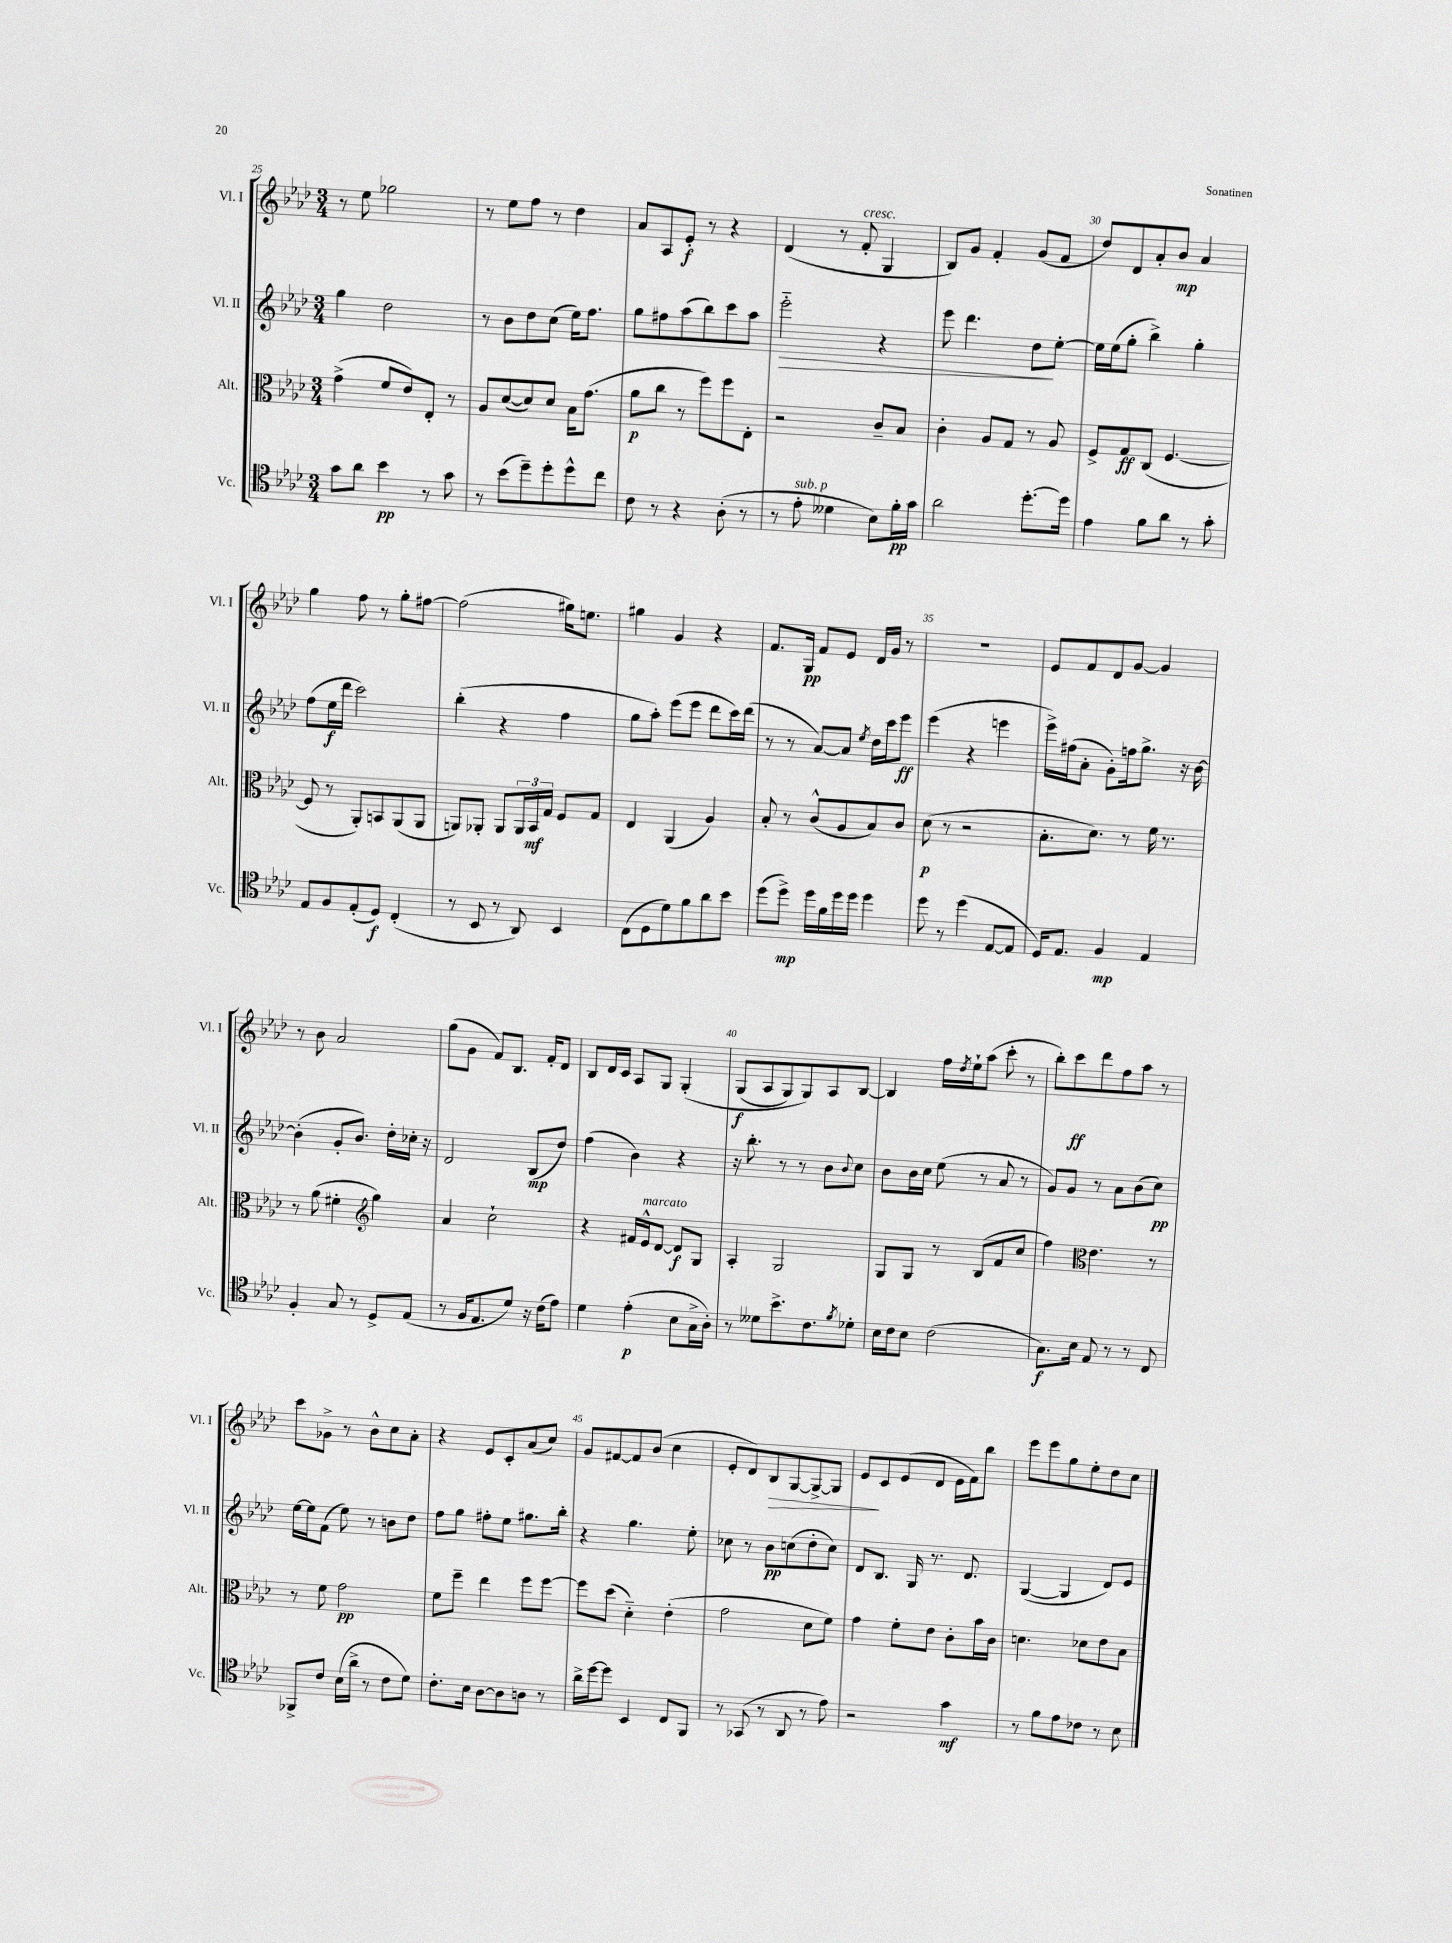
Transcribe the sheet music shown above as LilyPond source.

<<
\new StaffGroup <<
\new Staff = "s0" \with { instrumentName = "Vl. I" shortInstrumentName = "Vl. I" } {
    \clef treble \key aes \major \numericTimeSignature \time 3/4
    r8 ees''8 ges''2 |
    r8 ees''8 f''8 r8 des''4 |
    aes'8 aes8 ees'8-.\f r8 r4 |
    des'4( r8 f'8-.^\markup { \italic "cresc." } g4 |
    bes8) g'8 f'4-. g'8( f'8 |
    des''8) des'8 aes'8-. bes'8\mp aes'4 |
    g''4 f''8 r8 g''8-. fis''8~ |
    fis''2( gis''16) e''8. |
    gis''4 g'4 r4 |
    f'8. g16\pp f'8 ees'8 des'16 g'16 r8 |
    R2. |
    ees'8 f'8 des'8 g'8~ g'4 |
    r8 bes'8 aes'2 |
    g''8( g'8 f'8) bes8. f'16-. des'8 |
    bes8 des'16 c'16 aes8 g8 g4-.\( |
    g8\f( aes8 g8) g8\) aes8 bes8~ |
    bes4 f''16 \acciaccatura { des''8 } ees''16-! aes''8( c'''8-. r8 |
    bes''8-.) c'''8\ff des'''8 f''8 aes''8 r8 |
    c'''8 ges'8-> r8 bes'8-^ c''8 aes'8-. |
    r4 ees'8 c'8-. aes'8( c''8) |
    g'8 fis'8~ fis'8 bes'8( c''4 |
    ees'8-. des'8) bes8\> g8~ g8~-> g8 |
    ees'8\! c'8 ees'8( des'8 ees'16 f'16) bes''8 |
    ees'''8 ees'''8 g''8 ees''8-. des''8 c''8 \bar "|." |
}
\new Staff = "s1" \with { instrumentName = "Vl. II" shortInstrumentName = "Vl. II" } {
    \clef treble \key aes \major \numericTimeSignature \time 3/4
    g''4 des''2 |
    r8 bes'8 des''8 c''8( ees''16) f''8. |
    g''8 fis''8 aes''8( bes''8) c'''8 aes''8 |
    ees'''2-_\> r4 |
    ees'''8 des'''4. des''8\! ees''8~-. |
    ees''16 ees''16( g''8-. bes''4->) g''4-. |
    f''8( ees''16\f des'''16 c'''2) |
    bes''4-.( r4 f''4 |
    g''8 aes''8-.) ees'''8( ees'''8 des'''8 c'''16) des'''16( |
    r8 r8 aes'8~) aes'8 \acciaccatura { ees''8 } des''16 c'''16 ees'''8\ff |
    ees'''4( r4 e'''4 |
    ees'''16->) fis''16( aes'8-. g'8-.) f''16 g''8.-> r16 bes'16~ |
    bes'4-.( g'8-. bes'8.) des''16-. ces''16-. r16 |
    des'2 bes8\mp( des''8) |
    f''4( bes'4) r4 |
    r16 bes''8.-. r8 r8 bes'8 \appoggiatura { bes'8 } c''8 |
    bes'8 bes'16 c''16 ees''8( r8 aes'8 r8 |
    g'8) g'8 r8 aes'8 bes'8( c''8\pp) |
    ees''16~ ees''16 f'8( ees''8) r8 b'8 des''8 |
    f''8 g''8 fis''8-. ees''8 gis''8. bes''16-. |
    r4 g''4. ees''8-. |
    ces''8 r8 bes'8\pp c''8( des''8-. c''8) |
    des'8 bes8. g16 r8. des'8. |
    g4~( g4 des'8) ees'8 \bar "|." |
}
\new Staff = "s2" \with { instrumentName = "Alt." shortInstrumentName = "Alt." } {
    \clef alto \key aes \major \numericTimeSignature \time 3/4
    g'4->( f'8 ees'8) ees8-. r8 |
    aes8 des'8~( des'8) des'8 bes16 g'8.( |
    aes'8\p c''8 r8 f''8) f''8 ees8-. |
    r2 c'8-- bes8 |
    c'4-. aes8 g8 r8 aes8 |
    f8-> g8\ff c8( f4.~ |
    f8 r8 aes,8-.) b,8 aes,8( aes,8 |
    a,8) aes,8-. aes,8 \tuplet 3/2 { aes,16 bes,16\mf g16 } f8 g8 |
    ees4 aes,4( aes4) |
    bes8-. r8 c'8-^( aes8 bes8) c'8 |
    des'8\p( r8 r2 |
    bes8.-. des'8.) r8 f'16 r8. |
    r8 aes'8( fis'4-. \clef treble g''4) |
    aes'4 c''2-! |
    r4 fis'16 ees'16-^^\markup { \italic "marcato" } des'8~ des'8\f g8 |
    aes4-. g2 |
    g8 g8 r8 bes8( f'8 c''8 |
    f''4) \clef alto ees'4. r8 |
    r8 f'8 g'2\pp |
    f'8 f''8-- ees''4 f''8 f''8~ |
    f''8 des''8( des'4-_) ees'4-.( |
    g'2 des'8 f'8) |
    g'4 f'8-. ees'8 c'8-. bes'16 c'16 |
    d'4. des'8 ees'8 bes8 \bar "|." |
}
\new Staff = "s3" \with { instrumentName = "Vc." shortInstrumentName = "Vc." } {
    \clef tenor \key aes \major \numericTimeSignature \time 3/4
    g'8 aes'8 bes'4\pp r8 g'8 |
    r8 bes'8( des''8--) des''8-. des''8-^ c''8 |
    c'8 r8 r4 aes8-.( r8 |
    r8 ees'8-.^\markup { \italic "sub. p" } deses'4 bes8) f'16-.\pp g'16 |
    aes'2 des''8.~-. des''16 |
    ees'4 f'8 aes'8 r8 g'8-. |
    ees8 f8 ees8-.( des8\f) c4-.( |
    r8 bes,8 r8 aes,8) bes,4 |
    c8( des8 des'8) f'8 aes'8 bes'8 |
    des''8( des''8->\mp) des''16 f'16 des''16 des''16 des''4 |
    des''8 r8 des''4( ees8~ ees8 |
    des16) ees8. f4\mp ees4 |
    f4-. g8 r8 des8-> ees8( |
    r8 f16 ees8. des'8) r16 c'16( ees'8) |
    des'4 ees'4-.\p( bes8 g16-> aes16-.) |
    r8 deses'8 bes'8.-> c'8. \acciaccatura { f'8 } des'8-. |
    bes16 c'16 bes8 c'2( |
    g8.\f) bes16 ees8 r8 r8 c8 |
    fes,8-> c'8 bes16( aes'16-> r8 c'8 des'8) |
    c'8.-. bes16 aes8~ aes8 a8 r8 |
    aes'16-> des''16~ des''8 bes,4 c8 f,8 |
    r8 ges,8( r8 aes,8 r8 ees'8) |
    r2 g'4\mf |
    r8 f'8 ees'8 ces'8 r8 bes8 \bar "|." |
}
>>
>>
\layout { \context { \Score currentBarNumber = #25 \override BarNumber.break-visibility = ##(#f #t #t) barNumberVisibility = #(every-nth-bar-number-visible 5) } }
